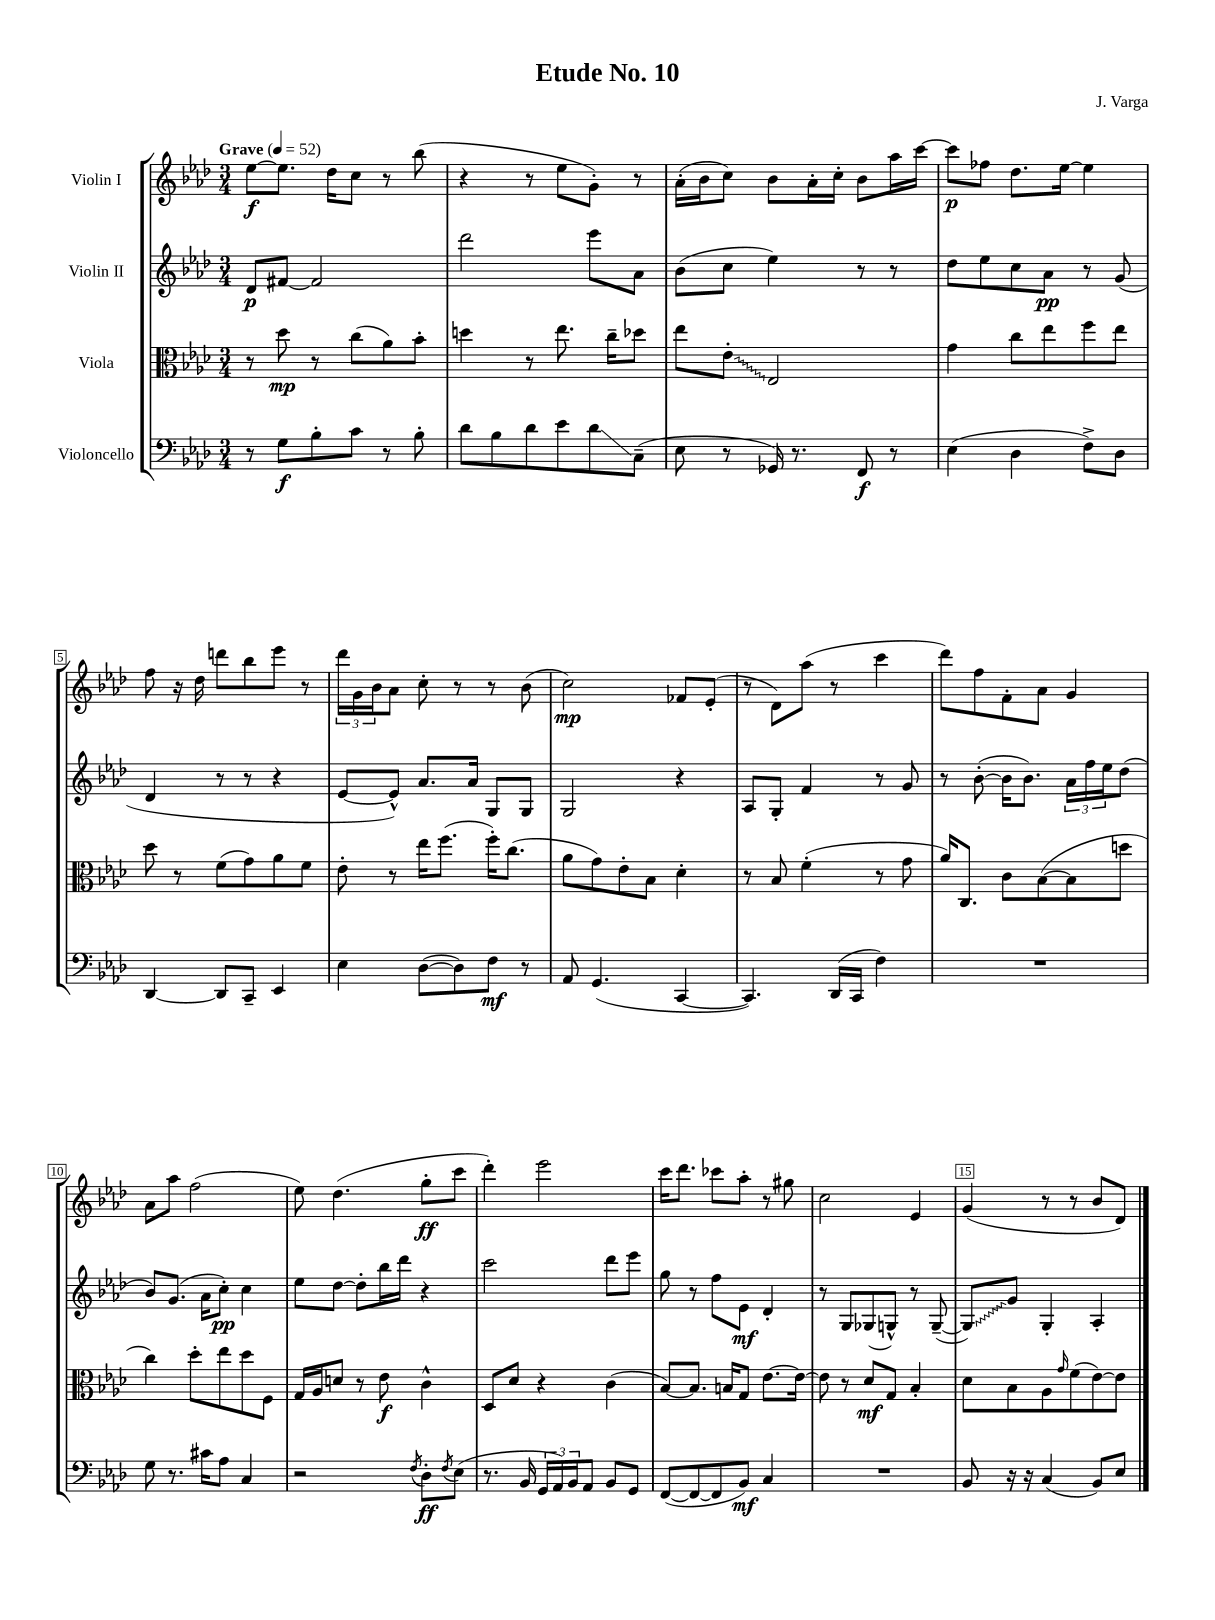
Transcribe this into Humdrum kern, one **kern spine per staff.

**kern	**kern	**kern	**kern
*staff4	*staff3	*staff2	*staff1
*clefF4	*clefC3	*clefG2	*clefG2
*k[b-e-a-d-]	*k[b-e-a-d-]	*k[b-e-a-d-]	*k[b-e-a-d-]
*M3/4	*M3/4	*M3/4	*M3/4
*MM52	*MM52	*MM52	*MM52
8r	8r	8d-	[8ee-
8G	8dd-	[8f#	8.ee-]
8B-'	8r	2f#]	.
.	.	.	16dd-
8c	(8cc	.	8cc
8r	8a-)	.	8r
8B-'	8b-'	.	(8bb-
=	=	=	=
8d-	4dd	2ddd-	4r
8B-	.	.	.
8d-	8r	.	8r
8e-	8.ee-	.	8ee-
8d-	.	8eee-	8g')
.	16cc~	.	.
(8C~	8dd-	8a-	8r
=	=	=	=
8E-	8ee-	(8b-	(16a-'
.	.	.	16b-
8r	8e-'	8cc	8cc)
16GG-)	2E-	4ee-)	8b-
8.r	.	.	.
.	.	.	16a-'
.	.	.	16cc'
8FF	.	8r	8b-
8r	.	8r	16aa-
.	.	.	[16ccc
=	=	=	=
(4E-	4g	8dd-	8ccc]
.	.	8ee-	8ff-
4D-	8cc	8cc	8.dd-
.	8ee-	8a-	.
.	.	.	[16ee-
8F^)	8ff	8r	4ee-]
8D-	8ee-	(8g	.
=	=	=	=
[4DD-	8dd-	4d-	8ff
.	8r	.	16r
.	.	.	16dd-
8DD-]	(8f	8r	8ddd
8CC~	8g)	8r	8bb-
4EE-	8a-	4r	8eee-
.	8f	.	8r
=	=	=	=
4E-	8e-'	[8e-	24ddd-
.	.	.	24g
.	.	.	24b-
.	8r	8e-^^])	8a-
([8D-	16ee-	8.a-	8cc'
.	(8.ff	.	.
8D-])	.	.	8r
.	.	16a-	.
8F	16ff')	8G	8r
.	(8.cc	.	.
8r	.	8G	(8b-
=	=	=	=
8AA-	8a-	2G	2cc)
(4.GG	8g)	.	.
.	8e-'	.	.
.	8B-	.	.
[4CC	4d-'	4r	8f-
.	.	.	(8e-'
=	=	=	=
4.CC])	8r	8A-	8r
.	8B-	8G'	8d-)
.	(4f'	4f	(8aa-
(16DD-	.	.	8r
16CC	.	.	.
4F)	8r	8r	4ccc
.	8g	8g	.
=	=	=	=
2.r	16a-)	8r	8ddd-)
.	8.C	.	.
.	.	([8b-'	8ff
.	8c	16b-]	8f'
.	.	8.b-)	.
.	([8B-	.	8a-
.	8B-]	24a-	4g
.	.	24ff	.
.	.	24ee-	.
.	8dd	(8dd-	.
=	=	=	=
8G	4cc)	8b-)	8a-
8.r	.	(8.g	8aa-
.	8dd-'	.	(2ff
16c#	.	16a-	.
8A-	8ee-	8cc')	.
4C	8dd-	4cc	.
.	8F	.	.
=	=	=	=
2r	16G	8ee-	8ee-)
.	16A-	.	.
.	8d	[8dd-	(4.dd-
.	8r	8dd-']	.
.	8e-	16bb-	.
.	.	16ddd-	.
8qF	.	.	.
8D-'	4c^^	4r	8gg'
8qF	.	.	.
(8E-	.	.	8ccc
=	=	=	=
8.r	8D-	2ccc	4ddd-')
.	8d-	.	.
16BB-	.	.	.
24GG	4r	.	2eee-
24AA-)	.	.	.
24BB-	.	.	.
8AA-	.	.	.
8BB-	(4c	8ddd-	.
8GG	.	8eee-	.
=	=	=	=
([8FF	[8B-)	8gg	16ccc
.	.	.	8.ddd-
8FF_	8.B-]	8r	.
8FF]	.	8ff	8ccc-
.	16B	.	.
8BB-)	8G	8e-	8aa-'
4C	[8.e-	4d-'	8r
.	.	.	8gg#
.	16e-_	.	.
=	=	=	=
2.r	8e-]	8r	2cc
.	8r	8G	.
.	8d-	(8G-	.
.	8G	8G^^)	.
.	4B-'	8r	4e-
.	.	([8G~	.
=	=	=	=
8BB-	8d-	8G])	(4g
16r	8B-	8g	.
16r	.	.	.
(4C	8A-	4G'	8r
.	16qqg	.	.
.	(8f	.	8r
8BB-)	[8e-)	4A-'	8b-
8E-	8e-]	.	8d-)
==	==	==	==
*-	*-	*-	*-
